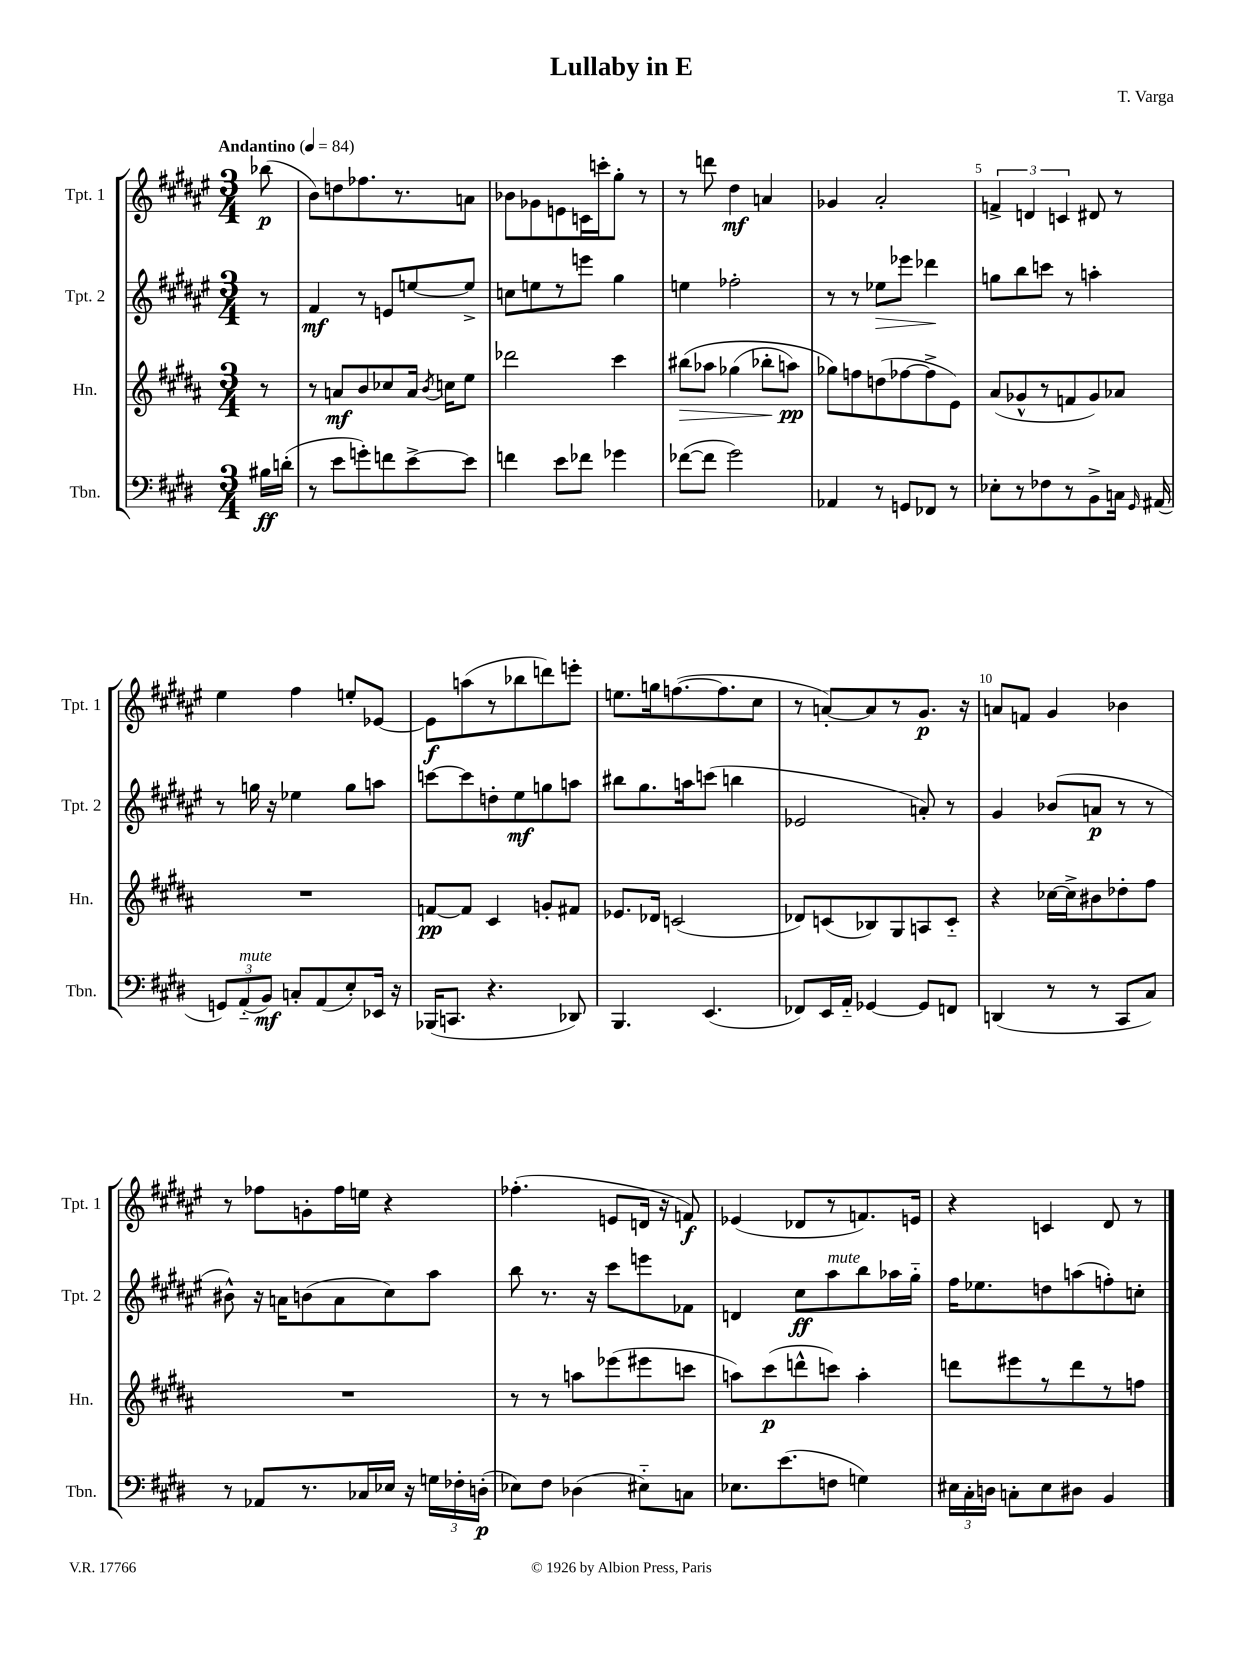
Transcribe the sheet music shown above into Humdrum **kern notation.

**kern	**kern	**kern	**kern
*staff4	*staff3	*staff2	*staff1
*clefF4	*clefG2	*clefG2	*clefG2
*k[f#c#g#d#]	*k[f#c#g#d#a#]	*k[f#c#g#d#a#e#]	*k[f#c#g#d#a#e#]
*M3/4	*M3/4	*M3/4	*M3/4
*MM84	*MM84	*MM84	*MM84
16B#	8r	8r	(8bb-
(16d'	.	.	.
=	=	=	=
8r	8r	4f#	8b)
8e	8a	.	8dd
8g')	8b	8r	8.ff-
8f	8cc-	8e	.
.	.	.	8.r
[8e^	16a	[8ee	.
.	8qb	.	.
.	16cc	.	.
8e]	8ee	8ee^]	8a
=	=	=	=
4f	2ddd-	8cc	8b-
.	.	8ee	8g-
8e	.	8r	8e
8f-	.	8eee	16c
.	.	.	16ccc'
4g-	4ccc#	4gg#	8gg#'
.	.	.	8r
=	=	=	=
([8f-	&(8bb#	4ee	8r
8f-]	8aa-	.	8ddd
2g#)	(4gg-	2ff-'	4dd#
.	8bb-'	.	4a
.	8aa)	.	.
=	=	=	=
4AA-	8gg-&)	8r	4g-
.	8ff	8r	.
8r	(8dd	8ee-	2a#'
8GG	[8ff-	8eee-	.
8FF-	8ff-^]	4ddd-	.
8r	8e)	.	.
=	=	=	=
8E-'	(8a#	8gg	6f^
8r	8g-^^	8bb	.
.	.	.	6d
8F-	8r	8ccc	.
.	.	.	6c
8r	8f	8r	.
8BB^	8g-)	4aa'	8d#
16C	8a-	.	8r
16qqGG#	.	.	.
(16AA#	.	.	.
=	=	=	=
12GG)	2.r	8r	4ee#
(12AA'~	.	.	.
.	.	16gg	.
12BB)	.	.	.
.	.	16r	.
8C'	.	4ee-	4ff#
(8AA	.	.	.
8E')	.	8gg	8ee'
16EE-	.	8aa	[8e-
16r	.	.	.
=	=	=	=
(16BBB-	[8f	[8ccc	8e-]
8.CC	.	.	.
.	8f]	8ccc]	(8aa
4.r	4c#	8dd'	8r
.	.	8ee#	8bb-
.	8g'	8gg	8ddd)
8DD-)	8f#	8aa	8eee'
=	=	=	=
4.BBB	8.e-	8bb#	8.ee
.	.	8.gg#	.
.	16d-	.	16gg
.	(2c	.	([8.ff
.	.	16aa	.
(4.EE	.	(8ccc	.
.	.	.	8.ff]
.	.	4bb	.
.	.	.	8cc#
=	=	=	=
8FF-)	8d-)	2e-	8r
16EE	(8c	.	[8a')
16AA'~	.	.	.
[4GG-	8B-)	.	8a]
.	8G#	.	8r
8GG-]	8A	8a')	8.g#
8FF	8c'~	8r	.
.	.	.	16r
=	=	=	=
(4DD	4r	4g#	8a
.	.	.	8f
8r	[16cc-	(8b-	4g#
.	16cc-^]	.	.
8r	8b#	8a	.
8CC#	8dd-'	8r	4b-
8C#)	8ff#	8r	.
=	=	=	=
8r	2.r	8b#^^)	8r
8AA-	.	16r	8ff-
.	.	16a	.
8.r	.	(8b	8g'
.	.	8a	16ff-
16C-	.	.	16ee
16E-	.	8cc#)	4r
16r	.	.	.
24G	.	8aa#	.
24F-'	.	.	.
(24D'	.	.	.
=	=	=	=
8E-)	8r	8bb	(4.ff-'
8F#	8r	8.r	.
(4D-	8aa	.	.
.	.	16r	.
.	(8eee-	8ccc#	8e
8E#'~)	8eee#	8eee	16d
.	.	.	16r
8C	8ccc	8f-	8f)
=	=	=	=
8.E-	8aa)	4d	(4e-
.	(8ccc#	.	.
(8.e	.	.	.
.	8ddd^^	8cc#	8d-
8F	8ccc)	8aa#	8r
4G)	4aa'	8bb	8.f)
.	.	16aa-	.
.	.	16gg#'~	16e
=	=	=	=
24E#	8ddd	16ff#	4r
24C#'	.	.	.
.	.	8.ee-	.
24D	.	.	.
8C'	8eee#	.	.
8E#	8r	8dd	4c
8D#	8ddd	(8aa	.
4BB	8r	8ff')	8d#
.	8ff	8cc'	8r
==	==	==	==
*-	*-	*-	*-
